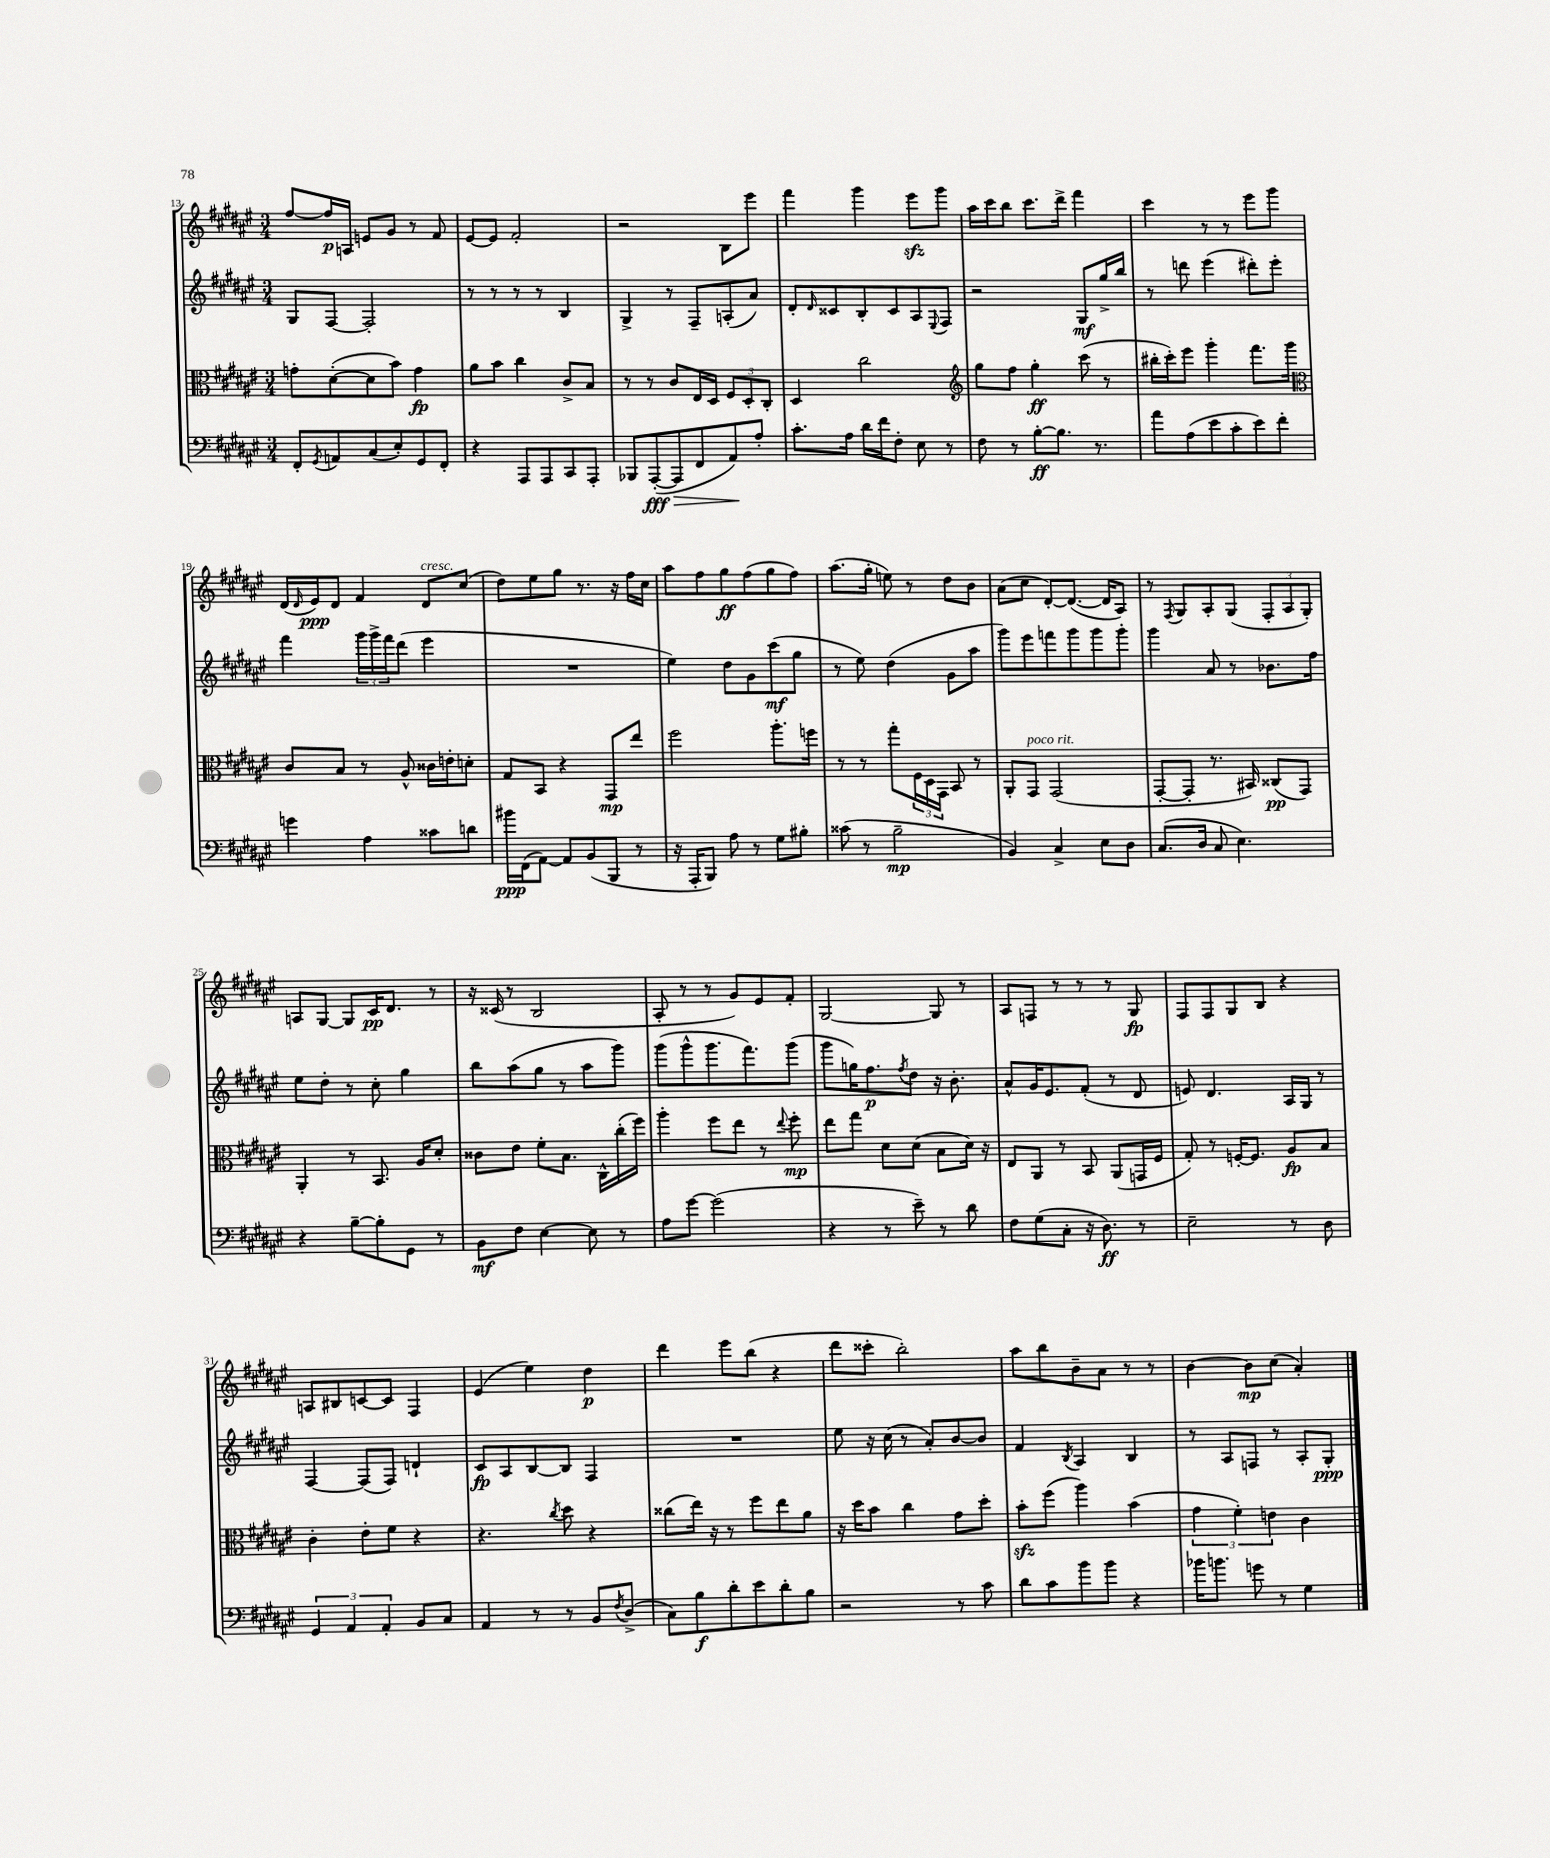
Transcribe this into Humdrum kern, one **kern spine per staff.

**kern	**kern	**kern	**kern
*staff4	*staff3	*staff2	*staff1
*clefF4	*clefC3	*clefG2	*clefG2
*k[f#c#g#d#a#e#]	*k[f#c#g#d#a#e#]	*k[f#c#g#d#a#e#]	*k[f#c#g#d#a#e#]
*M3/4	*M3/4	*M3/4	*M3/4
8FF#'	8g'	8G#	[8ff#
8qGG#	.	.	.
8AA	([8d#'	[8F#	16ff#]
.	.	.	16A
(8C#	8d#]	2F#']	8e
8E#')	8b)	.	8g#
8GG#	4g	.	8r
8FF#'	.	.	8f#
=	=	=	=
4r	8a#	8r	[8e#
.	8b	8r	8e#]
8AAA#	4cc#	8r	2f#'
8AAA#	.	8r	.
8CC#	8c#^	4B	.
8AAA#'	8B	.	.
=	=	=	=
8BBB-	8r	4G#^	2r
([8AAA#'	8r	.	.
8AAA#]	8c#	8r	.
8FF#	16E#	8F#~	.
.	16D#	.	.
8AA#)	12F#	(8A'	8B
.	12D#'	.	.
8A#'	.	8a#)	8eee#
.	12C#'	.	.
=	=	=	=
8.c#'	4D#	8d#'	4fff#
.	.	16qqd#	.
.	.	8c##	.
16A#	.	.	.
16d#	2cc#	8B'	4ggg#
16f#	.	.	.
8F#'	.	8c##	.
8E#	.	8A#	8eee#
.	.	8qqE#	.
8r	.	8F#	8ggg#
=	=	=	=
*	*clefG2	*	*
8F#	8gg#	2r	16aa#
.	.	.	16ccc#
8r	8ff#	.	8bb
[8B'	4gg#'	.	8.ccc#
8.B]	.	.	.
.	.	.	16ddd#^
.	(8ccc#	8G#	4fff#
8.r	.	.	.
.	8r	16gg#^	.
.	.	16bb	.
=	=	=	=
8a#	16bb#'	8r	4ccc#
.	16ccc#')	.	.
(8A#	8eee#	8ddd	.
8e#	4ggg#'	(4eee#	8r
8c#'	.	.	8r
8e#)	8.fff#	8ddd#')	8eee#
8f#'	.	8eee#'	8ggg#
.	16ggg#	.	.
=	=	=	=
*	*clefC3	*	*
4g	8c#	4fff#	(16d#
.	.	.	16qqd#
.	.	.	16e#)
.	8B	.	8d#
4A#	8r	24ggg#	4f#
.	.	24ggg#^	.
.	.	24fff#	.
.	8A#^^	(8ddd#	.
8c##	16c##	4eee#	8d#
.	16e'	.	.
8d	8d'	.	(8cc#
=	=	=	=
16b#	8G#	2.r	8dd#)
(16FF#	.	.	.
[8AA#)	8BB	.	8ee#
8AA#]	4r	.	8gg#
(8BB	.	.	8.r
8BBB	8GG#	.	.
.	.	.	16r
8r	8ee#	.	16ff#
.	.	.	16cc#
=	=	=	=
16r	2ff#	4ee#)	8aa#
16AAA#'	.	.	.
8BBB)	.	.	8ff#
8A#	.	8dd#	8gg#
8r	.	8g#	(8ff#
8G#	8.aa#'	(8ccc#	8gg#
8B#'	.	8gg#	8ff#)
.	16ff	.	.
=	=	=	=
(8c##	8r	8r	(8.aa#
8r	8r	8ee#)	.
.	.	.	16gg#'
2B~	8gg#'	(4dd#	8ee)
.	24F#	.	8r
.	24D#	.	.
.	24GG#	.	.
.	8BB	8g#	8dd#
.	8r	8aa#	8b
=	=	=	=
4BB)	8AA#'	8ggg#)	(8a#
.	8GG#	8eee#	8cc#
4C#^	(2GG#	8fff	[8d#')
.	.	8ggg#	(8.d#_
8E#	.	8ggg#	.
.	.	.	16d#]
8D#	.	8ggg#'	8A#)
=	=	=	=
(8.C#	[8GG#'	4ggg#	8r
.	.	.	8qF#
.	8GG#']	.	8G#
16D#	.	.	.
8C#	8.r	8a#	8A#'
4.E#)	.	8r	(8G#
.	16BB#)	.	.
.	(8C##	8.b-	12F#'
.	.	.	12A#
.	8GG#)	.	.
.	.	.	12G#')
.	.	16ff#	.
=	=	=	=
4r	4AA#'	8ee#	8A
.	.	8dd#'	[8G#
[8B~	8r	8r	8G#]
8B']	8.BB	8cc#'	16c#
.	.	.	8.d#
8GG#	.	4gg#	.
.	16A#	.	.
8r	8d#'	.	8r
=	=	=	=
8BB	8c##	8bb	16r
.	.	.	(16c##
8F#	8e#	(8aa#	8r
[4E#	8f#'	8gg#	2B
.	8.B	8r	.
8E#]	.	8aa#	.
.	16C#^^	.	.
8r	(16cc#'	8ggg#)	.
.	16ff#)	.	.
=	=	=	=
8A#	4aa#'	(8ggg#	8A#'
[8g#	.	8ggg#^^	8r
(2g#]	8ff#	8.ggg#	8r
.	8ee#	.	8g#)
.	.	8.fff#)	.
.	8r	.	8e#
.	8qqee#	.	.
.	8ff#'	(8ggg#	8f#'
=	=	=	=
4r	8ee#	8ggg#	[2G#
.	8gg#	16gg)	.
.	.	8.ff#	.
8r	8d#	.	.
.	.	8qff#	.
8e#~)	(8d#	8dd#	.
8r	8B	16r	8G#]
.	.	8.b'	.
8d#	16d#)	.	8r
.	16r	.	.
=	=	=	=
8F#	8E#	8a#^^	8A#
(8G#	8AA#	16g#	8F
.	.	8.e#	.
8C#'	8r	.	8r
16r	8BB	(8f#'	8r
8.D#)	.	.	.
.	(8AA#	8r	8r
8r	16GG	8d#	8G#
.	16F#	.	.
=	=	=	=
2E#~	8G#')	8e)	8F#
.	8r	4.d#	8F#
.	[16F'	.	8G#
.	8.F]	.	.
.	.	.	8B
8r	8A#	16A#	4r
.	.	16G#	.
8D#	8B	8r	.
=	=	=	=
6GG#	4c#'	[4F#	8A
.	.	.	8B#
6AA#	.	.	.
.	8e#'	(8F#]	[8c
6AA#'	.	.	.
.	8f#	8F#)	8c]
8BB	4r	4d`	4F#
8C#	.	.	.
=	=	=	=
4AA#	4.r	8c#	(4e#
.	.	8A#	.
8r	.	[8B	4ee#)
.	8qcc#	.	.
8r	8dd#	8B]	.
8BB	4r	4F#	4dd#
8qF#	.	.	.
(8D#^	.	.	.
=	=	=	=
8C#)	(8cc##	2.r	4ddd#
8B	16ee#)	.	.
.	16r	.	.
8d#'	8r	.	8eee#
8e#	8ff#	.	(8bb
8d#'	8ee#	.	4r
8B	8a#	.	.
=	=	=	=
2r	16r	8ee#	8ddd#
.	16dd#	.	.
.	8b	16r	8ccc##'
.	.	(16cc#	.
.	4cc#	8r	2bb')
.	.	8a#')	.
8r	8g#	[8b	.
8c#	8dd#'	8b]	.
=	=	=	=
8d#	8b'	4f#	8aa#
8c#	(8ff#	.	8bb
.	.	8qB	.
8b	4aa#)	4A#	8b~
8b	.	.	8a#
4r	(4b	4B	8r
.	.	.	8r
=	=	=	=
16b-	6g#	8r	[4b
8.b	.	.	.
.	.	8A#	.
.	6f#')	.	.
8g	.	8F	8b]
.	6e	.	.
8r	.	8r	(8cc#
4G#	4c#	8A#'	4a#')
.	.	8G#'	.
==	==	==	==
*-	*-	*-	*-
